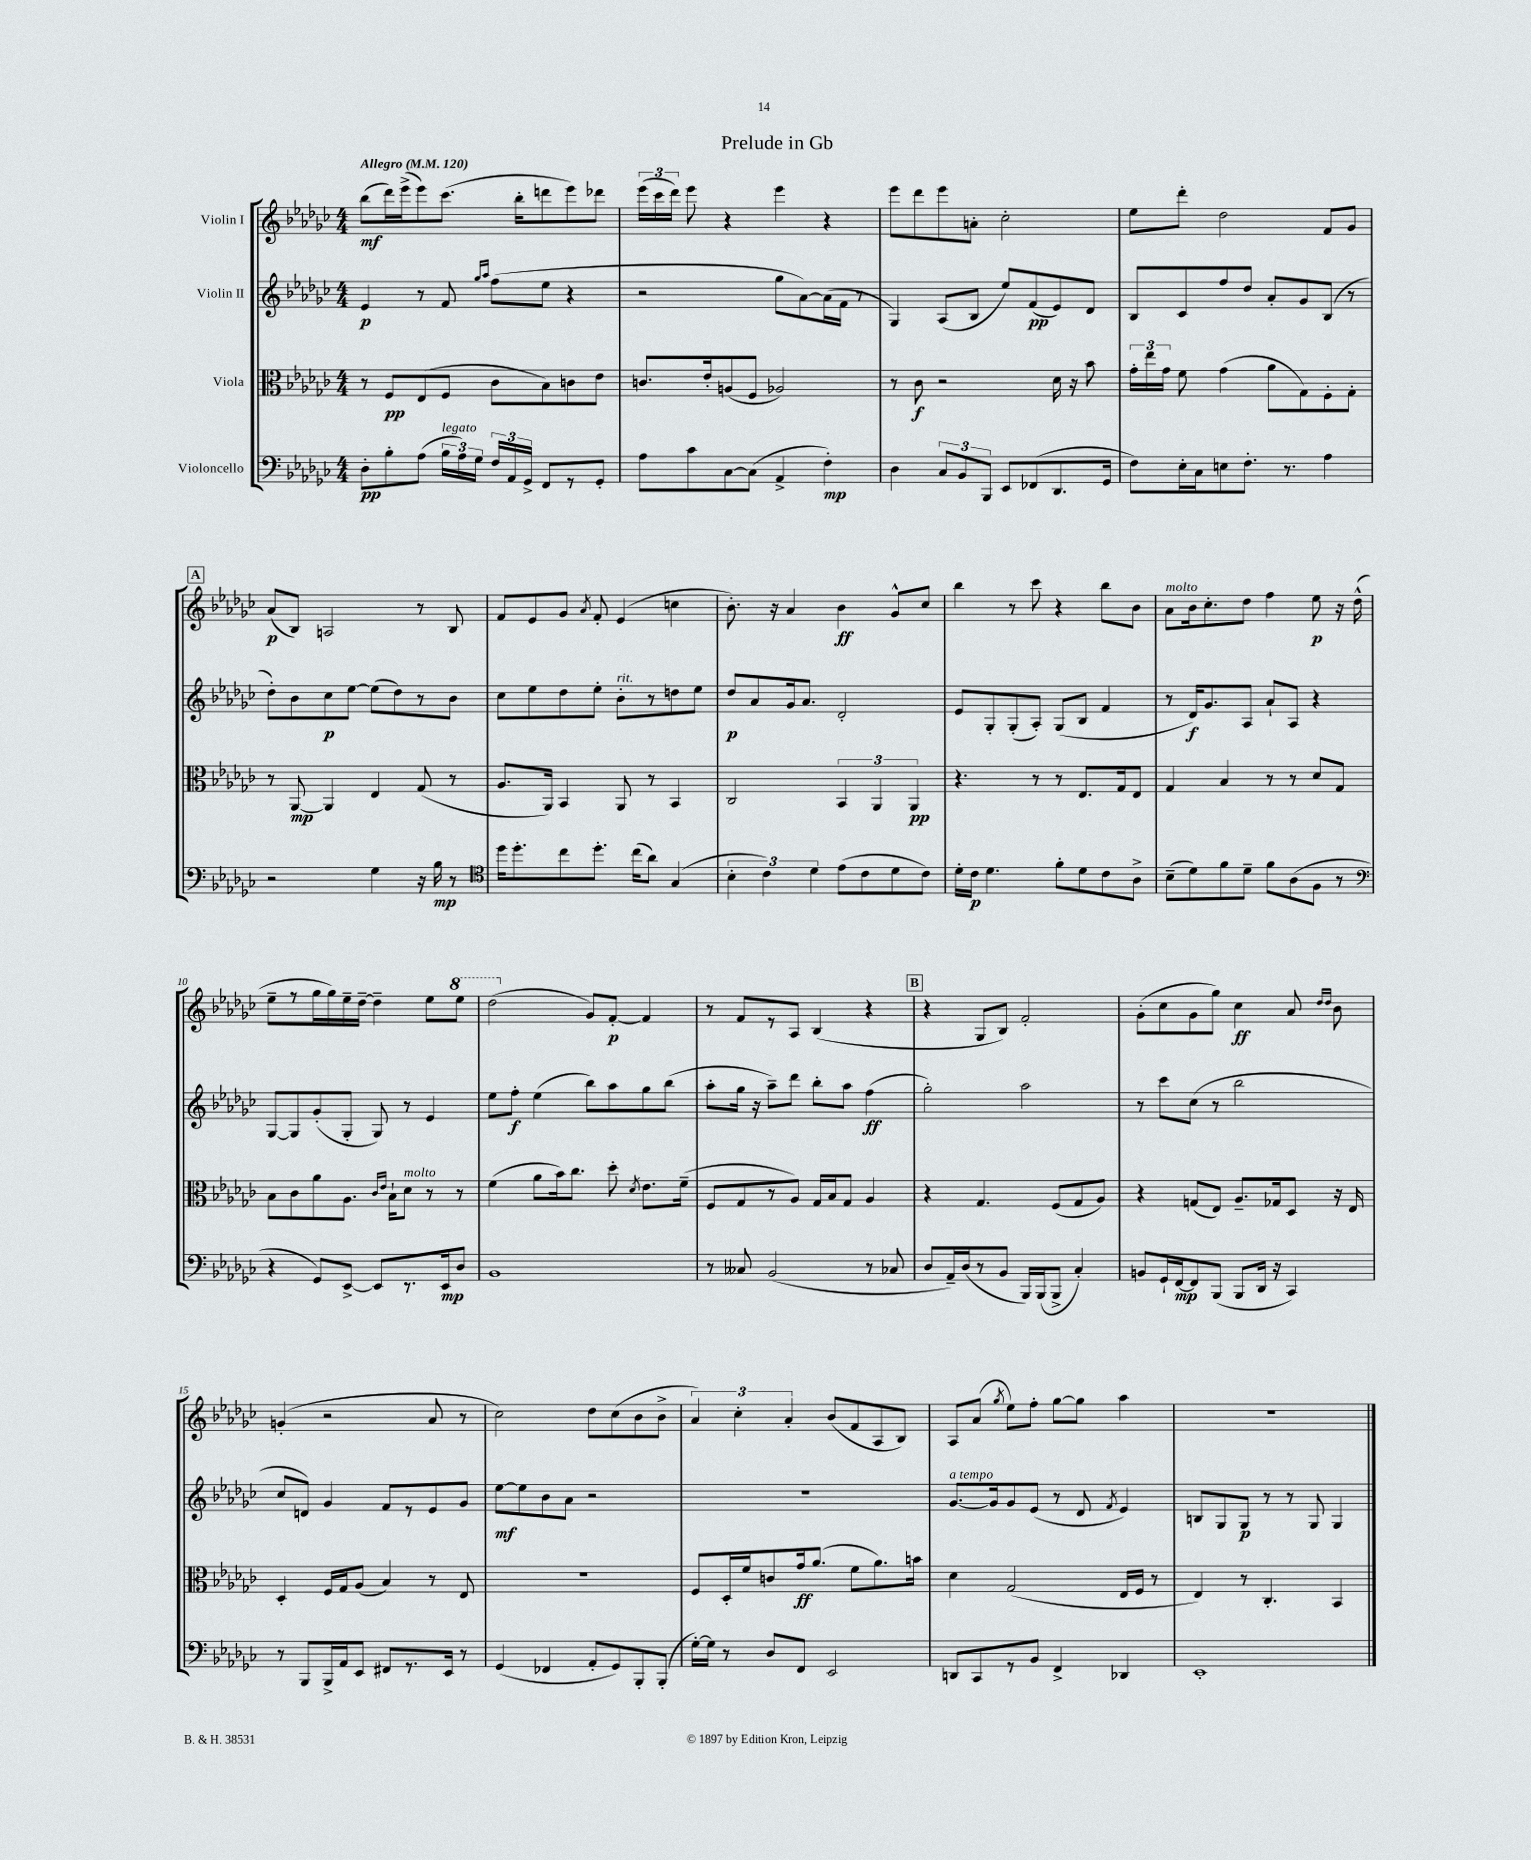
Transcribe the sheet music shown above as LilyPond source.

\header { title = "Prelude in Gb" }
<<
\new StaffGroup <<
\new Staff = "s0" \with { instrumentName = "Violin I" } {
    \clef treble \key ges \major \numericTimeSignature \time 4/4 \tempo "Allegro" 4 = 120
    \autoBeamOff bes''8[\mf( des'''16) ees'''16->( ees'''8) ces'''8.]( bes''16[-. d'''8 ees'''8) des'''8] |
    \tuplet 3/2 { ees'''16[( ces'''16 des'''16]) } ees'''8 r4 ees'''4 r4 |
    ees'''8[ des'''8 ees'''8 a'8]-. ces''2-. |
    ees''8[ des'''8]-. des''2 f'8[ ges'8] |
    \mark \markup { \box "A" } aes'8[\p( bes8]) a2 r8 bes8 |
    f'8[ ees'8 ges'8] \acciaccatura { aes'8 } f'8-. ees'4( c''4 |
    bes'8.-.) r16 aes'4 bes'4\ff ges'8[-^ ces''8] |
    bes''4 r8 ces'''8 r4 bes''8[ bes'8] |
    aes'8[^\markup { \italic "molto" } bes'16 ces''8.-. des''8] f''4 ees''8\p r16 des''16-^( |
    ees''8[-- r8 ges''16 ges''16) ees''16-- des''16]~-- des''4-- ees''8[ \ottava #1 ees'''8] |
    des'''2( \ottava #0 ges'8[) f'8]~-.\p f'4 |
    r8 f'8[ r8 aes8] bes4( r4 |
    \mark \markup { \box "B" } r4 ges8[ bes8]) f'2-. |
    ges'8[-.( ces''8 ges'8 ges''8]) ces''4\ff aes'8 \grace { des''16[ des''16] } bes'8 |
    g'4-.( r2 aes'8 r8 |
    ces''2) des''8[ ces''8( bes'8 bes'8]-> |
    \tuplet 3/2 { aes'4) ces''4-. aes'4-. } bes'8[( f'8 aes8 bes8]) |
    aes8[ aes'8]( \acciaccatura { ges''8 } ees''8[) f''8]-. ges''8[~ ges''8] aes''4 |
    R1 \bar "|." |
}
\new Staff = "s1" \with { instrumentName = "Violin II" } {
    \clef treble \key ges \major \numericTimeSignature \time 4/4
    \autoBeamOff ees'4\p r8 f'8 \grace { ges''16[ aes''16] } f''8[( ees''8] r4 |
    r2 ges''8[ aes'8~) aes'16( f'16] r8 |
    ges4) aes8[( bes8] ees''8[) f'8\pp( ees'8) des'8] |
    bes8[ ces'8 f''8 des''8] aes'8[-. ges'8 bes8]( r8 |
    \mark \markup { \box "A" } des''8[-.) bes'8 ces''8\p ees''8]~ ees''8[( des''8) r8 bes'8] |
    ces''8[ ees''8 des''8 ees''8]-. bes'8[-.^\markup { \italic "rit." } r8 d''8 ees''8] |
    des''8[\p aes'8 ges'16 aes'8.] des'2-. |
    ees'8[ ges8-. ges8-.( aes8]-.) ges8[( bes8] f'4 |
    r8 des'16[\f) ges'8. aes8] aes'8[-! aes8] r4 |
    ges8[~ ges8 ges'8-.( ges8]-. ges8) r8 ees'4 |
    ees''8[ f''8]-.\f ees''4( bes''8[) aes''8 ges''8 bes''8]( |
    aes''8[-. ges''16] r16 aes''8[--) des'''8] bes''8[-. aes''8] f''4\ff( |
    \mark \markup { \box "B" } ges''2-.) aes''2 |
    r8 ces'''8[ ces''8]( r8 bes''2 |
    ces''8[ d'8]) ges'4 f'8[ r8 ees'8 ges'8] |
    ees''8[~\mf ees''8 bes'8 aes'8] r2 |
    R1 |
    ges'8.[~^\markup { \italic "a tempo" } ges'16 ges'8 ees'8]( r8 des'8 \acciaccatura { f'8 } ees'4) |
    b8[ ges8 ges8]\p r8 r8 ges8 ges4 \bar "|." |
}
\new Staff = "s2" \with { instrumentName = "Viola" } {
    \clef alto \key ges \major \numericTimeSignature \time 4/4
    \autoBeamOff r8 f8[\pp ees8( f8] ces'8[ bes8) c'8 ees'8] |
    c'8.[ ees'16-. a8( f8] aes2) |
    r8 ces'8\f r2 des'16 r16 bes'8 |
    \tuplet 3/2 { ges'16[-. ees''16 ges'16] } f'8 ges'4( aes'8[ ges8) f8-. ges8]-. |
    \mark \markup { \box "A" } r8 aes,8~\mp aes,4 ees4 ges8( r8 |
    aes8.[ aes,16]) bes,4 aes,8 r8 bes,4 |
    ces2 \tuplet 3/2 { bes,4 aes,4 aes,4\pp } |
    r4. r8 r8 ees8.[ ges16 ees8] |
    ges4 bes4 r8 r8 des'8[ ges8] |
    bes8[ ces'8 aes'8 aes8.] \grace { ces'16[ ees'16] } bes16[-! des'8]^\markup { \italic "molto" } r8 r8 |
    f'4( aes'8[ bes'16) ces''8.] des''8-. \acciaccatura { des'8 } ees'8.[ f'16]--( |
    f8[ ges8 r8 aes8]) ges16[ bes16 ges8] aes4 |
    \mark \markup { \box "B" } r4 ges4. f8[( ges8 aes8]) |
    r4 g8[( ees8]) aes8.[-- ges16 des8] r16 ees16 |
    des4-. f16[ ges16 aes8]( bes4) r8 ees8 |
    R1 |
    f8[ des16-. f'16 c'8 ges'16\ff aes'8.]( f'8[ aes'8.) b'16] |
    des'4 ges2( ees16[ f16] r8 |
    ees4) r8 ces4.-. bes,4 \bar "|." |
}
\new Staff = "s3" \with { instrumentName = "Violoncello" } {
    \clef bass \key ges \major \numericTimeSignature \time 4/4
    \autoBeamOff des8[-.\pp bes8-. aes8]( \tuplet 3/2 { bes16[^\markup { \italic "legato" } aes16) ges16] } \tuplet 3/2 { f16[ aes,16 ges,16]-> } f,8[ r8 ges,8]-. |
    aes8[ ces'8 ces8~ ces8]( aes,4-> f4-.\mp) |
    des4 \tuplet 3/2 { ces8[ bes,8 bes,,8] } ees,8[ fes,8( des,8. ges,16] |
    f8[) ees16-. ces16 e8 f8.]-. r8. aes4 |
    \mark \markup { \box "A" } r2 ges4 r16 bes16\mp r8 |
    \clef tenor des''16[ des''8.-. ces''8 des''8.]-. ces''16[( aes'8]) ges4( |
    \tuplet 3/2 { bes4-. ces'4) des'4 } ees'8[( ces'8 des'8 ces'8]) |
    des'16[-. ces'16]\p des'4. f'8[-. des'8 ces'8 aes8]-> |
    bes8[--( des'8) f'8 des'8]-- f'8[ aes8( f8] r8 |
    \clef bass r4 ges,8[) ees,8]~-> ees,8[ r8. ees,16\mp des8] |
    bes,1 |
    r8 ceses8 bes,2( r8 ces8 |
    \mark \markup { \box "B" } des8[ aes,16--) des16( r8 bes,8] bes,,16[) bes,,16( bes,,8]-> ces4-.) |
    b,8[ ges,16-! f,16~\mp f,8 bes,,8]( bes,,8[ des,16] r16 ces,4) |
    r8 bes,,8[ bes,,16-> aes,16 ees,8] fis,8[ r8. ees,16] r8 |
    ges,4( fes,4 aes,8[-. ges,8) bes,,8-. bes,,8]-.( |
    ges16[~-.) ges16] r8 des8[ f,8] ees,2 |
    d,8[ ces,8 r8 bes,8] f,4-> des,4 |
    ees,1-. \bar "|." |
}
>>
>>
